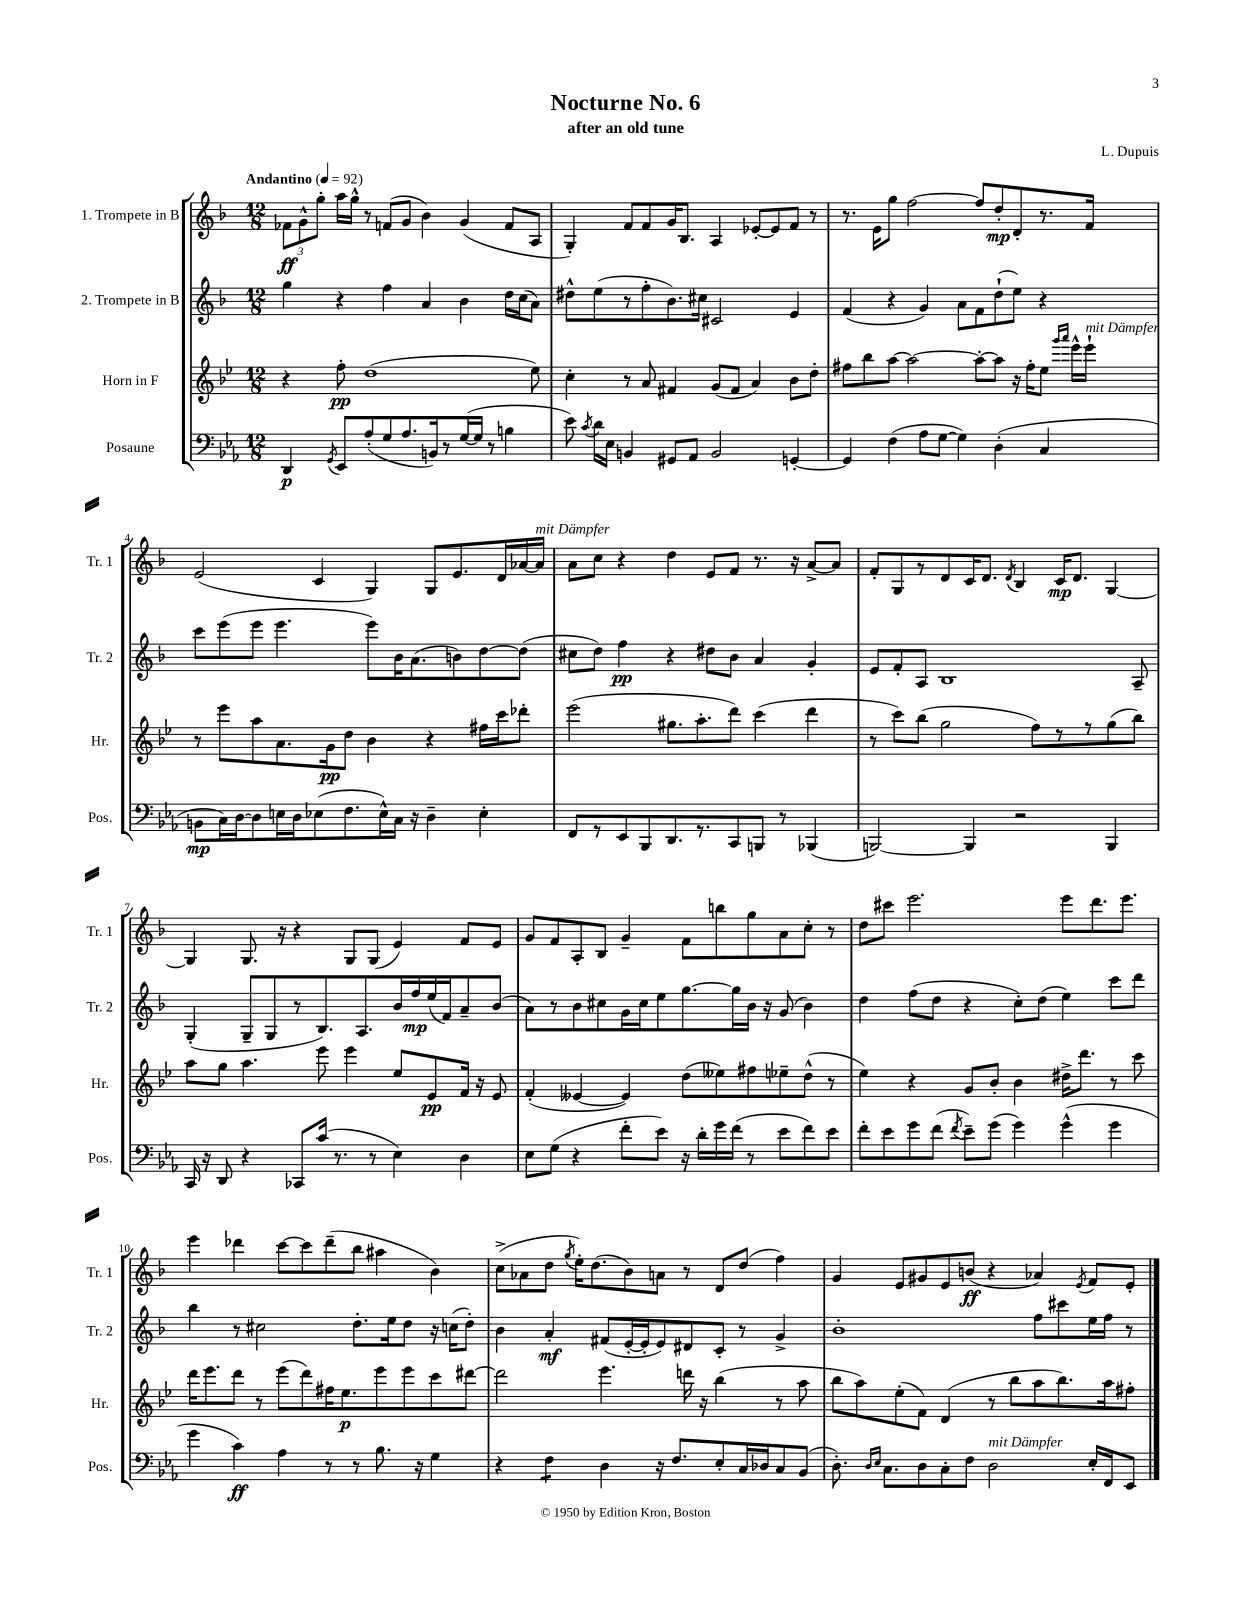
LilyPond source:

\header { title = "Nocturne No. 6" composer = "L. Dupuis" subtitle = "after an old tune" }
<<
\new StaffGroup <<
\new Staff = "s0" \with { instrumentName = "1. Trompete in B" shortInstrumentName = "Tr. 1" } {
    \clef treble \key f \major \numericTimeSignature \time 12/8 \tempo "Andantino" 4 = 92
    \autoBeamOff \tuplet 3/2 { fes'8[\ff g'8-^ g''8]-. } a''16[ g''16]-^ r8 f'8[( g'8] bes'4) g'4( f'8[ a8] |
    g4-.) f'8[ f'8 g'16 bes8.] a4 ees'8[~-. ees'8 f'8] r8 |
    r8. e'16[ g''8] f''2~ f''8[ d''8-.\mp d'8-. r8. f'16] |
    e'2( c'4 g4) g8[ e'8. d'16 aes'16~ aes'16]^\markup { \italic "mit Dämpfer" } |
    a'8[ c''8] r4 d''4 e'8[ f'8] r8. r16 a'8[~-> a'8] |
    f'8[-. g8 r8 d'8 c'16 d'8.] \acciaccatura { d'8 } bes4 c'16[\mp d'8.] g4~ |
    g4 g8. r16 r4 g8[ g8]( e'4) f'8[ e'8] |
    g'8[ f'8 a8-. bes8] g'4-- f'8[ b''8 g''8 a'8 c''8]-. r8 |
    d''8[ cis'''8] e'''2. e'''8[ d'''8. e'''8.] |
    e'''4 des'''4 c'''8[~ c'''8 des'''8--( bes''8] ais''4 bes'4) |
    c''8[->( aes'8 d''8] \acciaccatura { g''8 } e''16[-.) d''8.( bes'8) a'8] r8 d'8[ d''8]( f''4) |
    g'4 e'8[ gis'8 e'8 b'8]\ff( r4 aes'4) \acciaccatura { e'8 } f'8[ e'8]-. \bar "|." |
}
\new Staff = "s1" \with { instrumentName = "2. Trompete in B" shortInstrumentName = "Tr. 2" } {
    \clef treble \key f \major \numericTimeSignature \time 12/8
    \autoBeamOff g''4 r4 f''4 a'4 bes'4 d''16[ c''16( a'8]) |
    dis''8[-^ e''8( r8 f''8-. bes'8.) cis''16] cis'2 e'4 |
    f'4( r4 g'4) a'8[ f'8 d''8-!( e''8]) r4 |
    c'''8[ e'''8( e'''8] e'''4. e'''8[) bes'16 a'8.( b'8) d''8~ d''8]( |
    cis''8[ d''8]) f''4\pp r4 dis''8[ bes'8] a'4 g'4-. |
    e'8[ f'8-. a8] bes1 a8-- |
    g4-.( g8[-- g8 r8 bes8.) a8. bes'16 f''16\mp e''16( f'16) a'8-- bes'8]( |
    a'8[) r8 bes'8 cis''8 g'16 cis''16 e''8 g''8.~ g''16 bes'16] r16 g'8( bes'4) |
    d''4 f''8[( d''8] r4 c''8[-.) d''8]( e''4) c'''8[ d'''8] |
    bes''4 r8 cis''2 d''8.[-. e''16 d''8] r16 c''16[( d''8]-.) |
    bes'4 a'4-.\mf fis'8[( e'16~-. e'16-. e'8) dis'8 c'8]-. r8 g'4-> |
    bes'1-. f''8[ cis'''8 e''16 f''16] r8 \bar "|." |
}
\new Staff = "s2" \with { instrumentName = "Horn in F" shortInstrumentName = "Hr." } {
    \clef treble \key bes \major \numericTimeSignature \time 12/8
    \autoBeamOff r4 f''8-.\pp d''1( ees''8) |
    c''4-. r8 a'8 fis'4 g'8[( fis'8] a'4) bes'8[ d''8]-. |
    fis''8[ bes''8 a''8]~ a''2~ a''8[~-. a''8] r16 fis''16[-. ees''8] \grace { g'''16[ a'''16] } ees'''16[-^ ees'''16]-!^\markup { \italic "mit Dämpfer" } |
    r8 ees'''8[ a''8 a'8. g'16\pp d''8] bes'4 r4 fis''16[ c'''16 des'''8]-. |
    ees'''2( gis''8.[ a''8.-. d'''8]) c'''4( d'''4 |
    r8 c'''8[) bes''8]( g''2 f''8[) r8 r8 g''8( bes''8]) |
    a''8[ g''8] a''4. ees'''8 ees'''4 ees''8[ ees'8\pp f'16] r16 ees'8 |
    f'4-.( eeses'4~ eeses'4) d''8[( eeses''8) fis''8 ees''8-- d''8]-^( r8 |
    ees''4) r4 g'8[ bes'8]-. bes'4 dis''16[-> d'''8.] r8 c'''8 |
    d'''16[ ees'''8. d'''8] r8 ees'''8[( d'''8) fis''16 ees''8.\p ees'''8 ees'''8 c'''8 dis'''8]~ |
    dis'''2 ees'''4. d'''16 r16 bes''4( r8 a''8 |
    bes''8[ a''8) ees''8-.( f'8]) d'4( r8 bes''8[ a''8 bes''8.) a''16 fis''8]-. \bar "|." |
}
\new Staff = "s3" \with { instrumentName = "Posaune" shortInstrumentName = "Pos." } {
    \clef bass \key ees \major \numericTimeSignature \time 12/8
    \autoBeamOff d,4\p \acciaccatura { g,8 } ees,8[ aes8-.( g8 aes8. b,16) r8 g16~( g16] r8 b4 |
    ees'8) \acciaccatura { c'8 } d'16[ ees16] b,4 gis,8[ aes,8] b,2 g,4~-. |
    g,4 f4( aes8[ g8]~ g4) d4-.( c4 |
    b,8[\mp c16) d16~ d8 e16 d16 ees8( f8. ees16-^) c16] r16 d4-- ees4-. |
    f,8[ r8 ees,8 bes,,8 d,8. r8. c,8 b,,8] r8 bes,,4( |
    b,,2~) b,,4 r2 b,,4 |
    c,16 r16 d,8 r4 ces,8[ c'16]( r8. r8 ees4) d4 |
    ees8[ g8]( r4 f'8[-. ees'8]) r16 d'16[-. g'16 f'16]( r8 ees'8[ f'8) ees'8] |
    f'8[-. ees'8 g'8 f'8]( \acciaccatura { f'8 } ees'8[--) g'8]( g'4) g'4-^( g'4 |
    g'4 c'4\ff) aes4 r8 r8 bes8. r16 g4 |
    r4 f4:8 d4 r16 f8.[ ees8-. c16 des16 c8 bes,8]( |
    d8.-.) \grace { d16[ ees16] } c8.[ d8 c8-. f8] d2^\markup { \italic "mit Dämpfer" } ees16[-. f,16 ees,8] \bar "|." |
}
>>
>>
